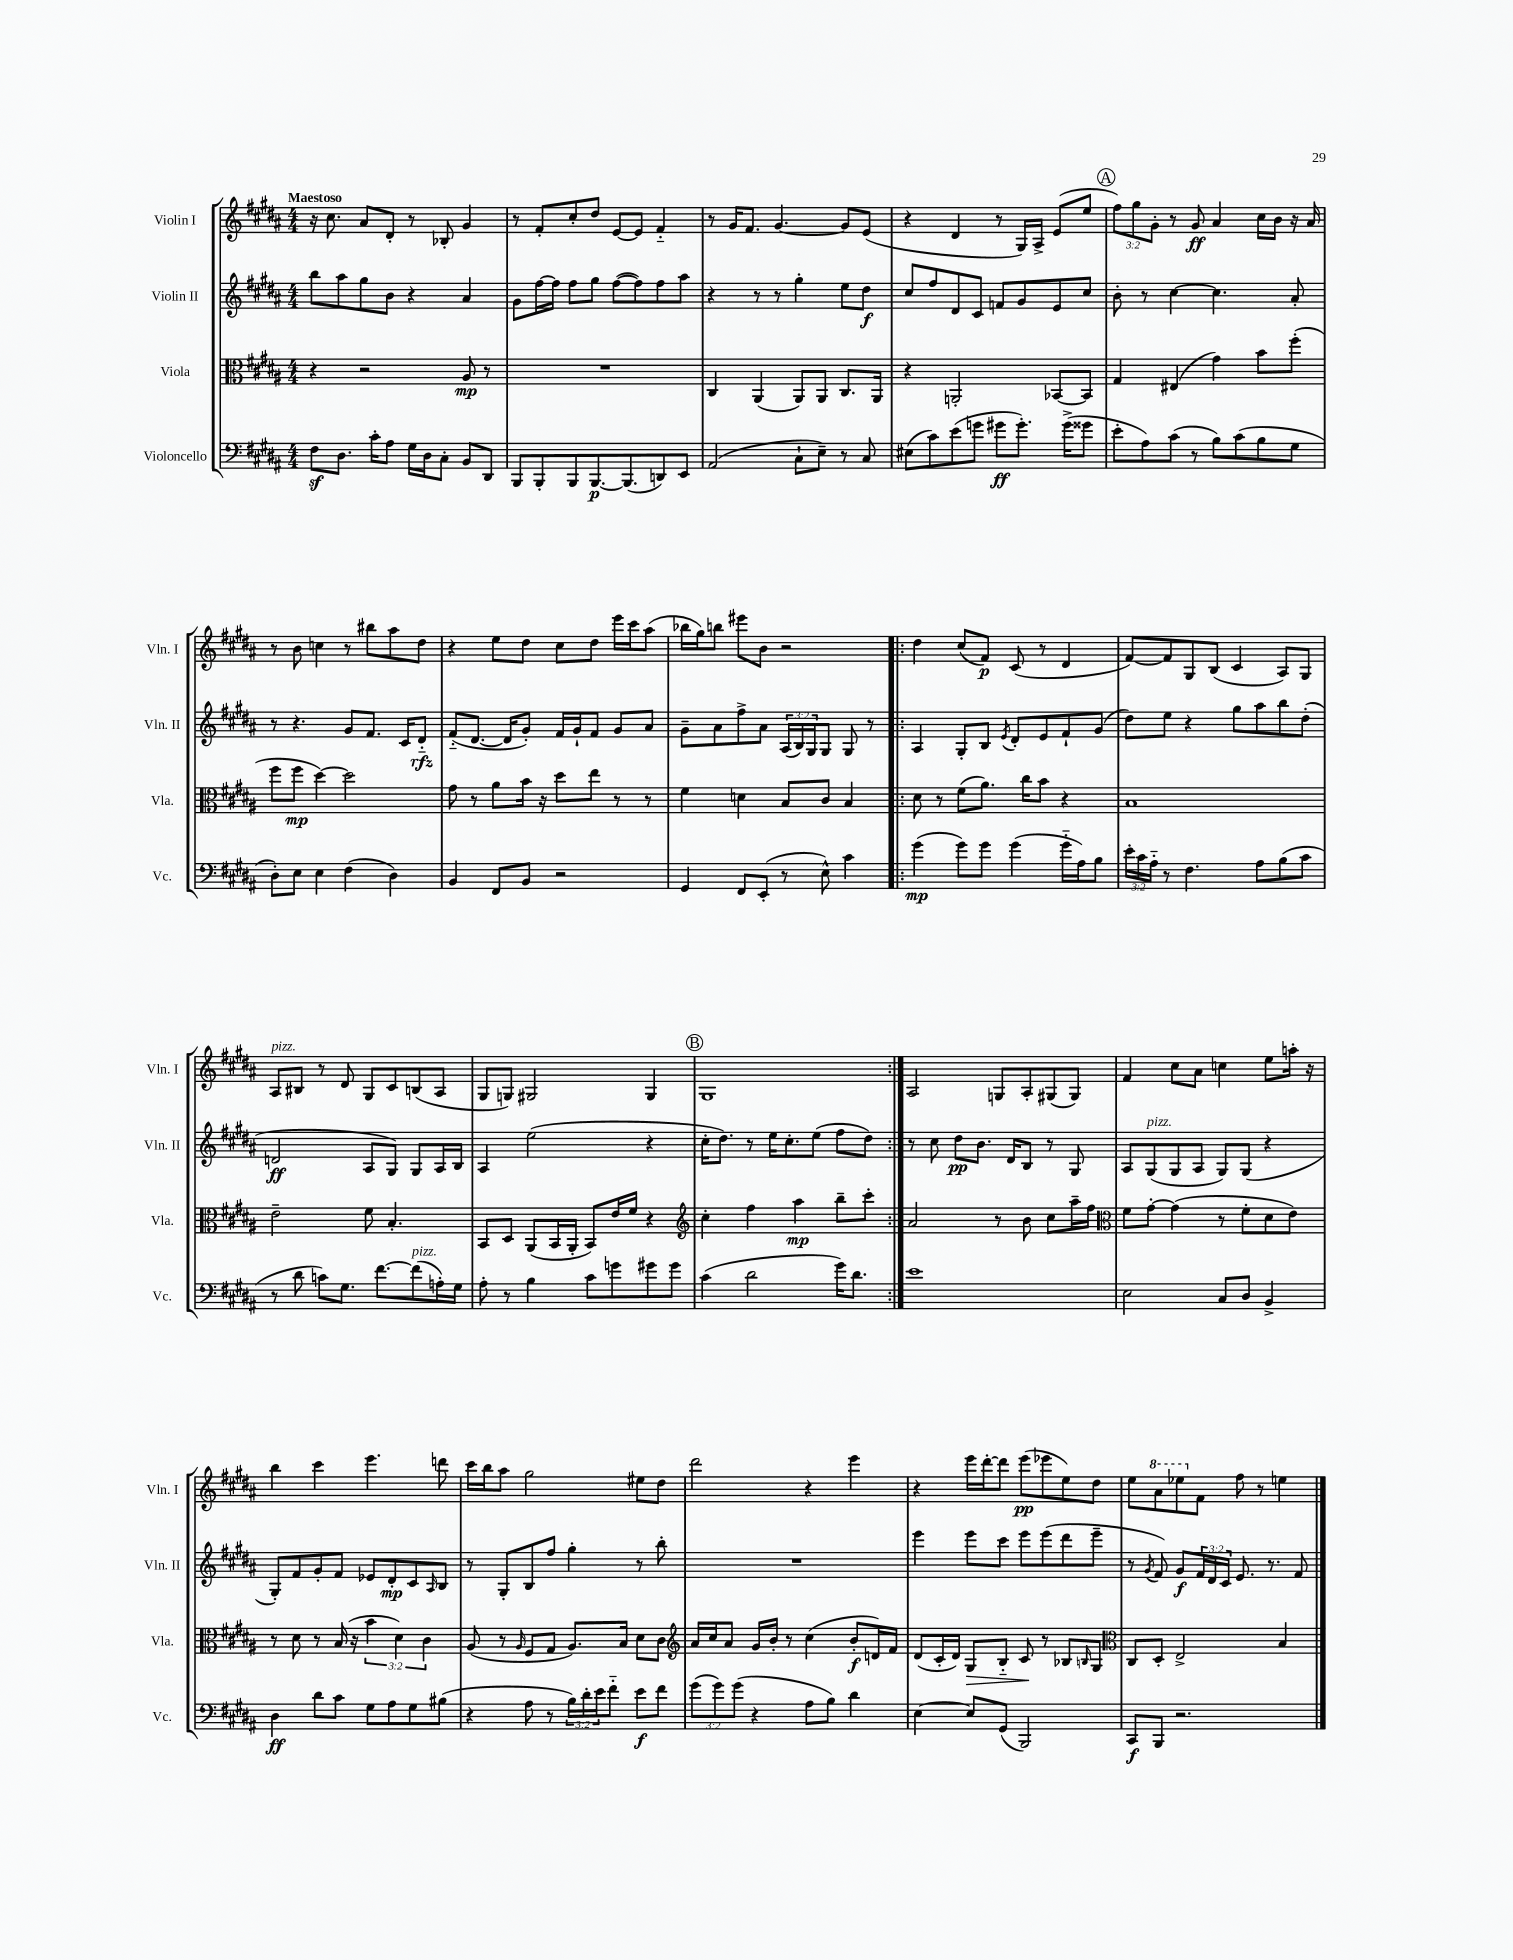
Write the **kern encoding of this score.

**kern	**kern	**kern	**kern
*staff4	*staff3	*staff2	*staff1
*clefF4	*clefC3	*clefG2	*clefG2
*k[f#c#g#d#a#]	*k[f#c#g#d#a#]	*k[f#c#g#d#a#]	*k[f#c#g#d#a#]
*M4/4	*M4/4	*M4/4	*M4/4
8F#\L	4r	8bb\L	16r
.	.	.	8.cc#\
8.D#\J	.	8aa#\	.
.	2r	8gg#\	8a#/L
16c#'\LK	.	.	.
8A#\J	.	8b\J	8d#'/J
16G#\LL	.	4r	8r
16D#\J	.	.	.
8C#'\J	.	.	8B-'/
8BB/L	8A#/	4a#/	4g#/
8DD#/J	8r	.	.
=	=	=	=
8BBB/L	1r	8g#\L	8r
8BBB'/	.	[16ff#\L	8f#'/L
.	.	16ff#\]JJ	.
8BBB/	.	8ff#\L	8cc#'/
[8.BBB/	.	8gg#\J	8dd#/J
.	.	([8ff#\L	[8e/L
(8.BBB/]	.	.	.
.	.	8ff#\])	8e/]J
8DD/)	.	8ff#\	4f#'~/
8EE/J	.	8aa#\J	.
=	=	=	=
(2AA#/	4C#/	4r	8r
.	.	.	16g#/LK
.	.	.	8.f#/J
.	(4AA#/	8r	.
.	.	8r	[4.g#/
8C#`\L	8AA#/L)	4gg#'\	.
8E~\J)	8AA#/J	.	.
8r	8.C#/L	8ee\L	8g#/]L
8C#/	.	8dd#\J	(8e/J
.	16AA#/Jk	.	.
=	=	=	=
(8E#\L	4r	8cc#/L	4r
8c#\)	.	8ff#/	.
(8e\	2AA'/	8d#/	4d#/
8g\J	.	8c#/J	.
8g#\L	.	8f/L	8r
8.g#'\J)	.	8g#/	16G#/LL)
.	.	.	16A#^/JJ
.	[8BB-/L	8e/	(8e/L
(16g#^\LK	.	.	.
8g##\J	8BB-/]J	8cc#/J	8ee/J
=	=	=	=
8e'\L	4G#/	8b'\	12ff#\L)
.	.	.	12gg#\
8A#\)	.	8r	.
.	.	.	12g#'\J
(8c#\J	(4E#/	[4cc#\	8r
8r	.	.	8g#/
8B\L)	4g#\)	4.cc#\]	4a#/
(8c#\	.	.	.
8B\	8b\L	.	16cc#\LL
.	.	.	16b\JJ
8G#\J	(8ff#'\J	8a#'/	16r
.	.	.	16a#/
=	=	=	=
8D#'\L)	8ff#\L	8r	8r
8E\J	8ff#\J	4.r	8b\
4E\	[4dd#\)	.	4cc\
(4F#\	2dd#\]	8g#/L	8r
.	.	8.f#/J	8bb#\L
4D#\)	.	.	8aa#\
.	.	16c#/LK	.
.	.	8d#'~/J	8dd#\J
=	=	=	=
4BB/	8g#\	(8f#'~/L	4r
.	8r	[8.d#/J	.
8FF#/L	8a#\L	.	8ee\L
.	.	16d#/]LK	.
8BB/J	16b\Jk	8g#'/J)	8dd#\J
.	16r	.	.
2r	8dd#\L	16f#/LL	8cc#\L
.	.	16g#`/J	.
.	8ee\J	8f#/J	8dd#\J
.	8r	8g#/L	16eee\LL
.	.	.	16ccc#\J
.	8r	8a#/J	(8aa#\J
=	=	=	=
4GG#/	4f#\	8g#~\L	16bb-\LL
.	.	.	16gg#\J)
.	.	8a#\	8bb\J
8FF#/L	4d\	8ff#^\	8eee#\L
(8EE'/J	.	8a#\J	8b\J
8r	8B/L	(24A#/LL	2r
.	.	24B/)	.
.	.	24G#/J	.
8E^^\)	8c#/J	8G#/J	.
4c#\	4B/	8G#/	.
.	.	8r	.
=!|:	=!|:	=!|:	=!|:
(4g#\	8d#\	4A#/	4dd#\
.	8r	.	.
8g#\L)	(8f#\L	8G#'/L	(8cc#/L
8g#\J	8.a#\J)	8B/J	8f#/J)
.	.	8qe/	.
(4g#\	.	8d#'/L	(8c#/
.	16cc#\LK	.	.
.	8b\J	8e/	8r
16g#'~\LL	4r	8f#`/	4d#/
16A#\J)	.	.	.
8B\J	.	(8g#/J	.
=	=	=	=
24e'\LL	1B	8dd#\L)	[8f#/L)
24c#\	.	.	.
24A#'~\JJ	.	.	.
8r	.	8ee\J	8f#/]
4.F#\	.	4r	8G#/
.	.	.	(8B/J
.	.	8gg#\L	4c#/
8A#\L	.	8aa#\	.
(8B\	.	8bb\	8A#/L)
8c#\J	.	(8dd#'\J	8G#/J
=	=	=	=
8r	2e~\	2d/	8A#/L
8d#\	.	.	8B#/J
8c\L)	.	.	8r
8.G#\J	.	.	8d#/
.	8f#\	8A#/L	8G#/L
[8.f#\L	.	.	.
.	4.B'/	8G#/J)	8c#/
(8f#\]	.	8G#/L	(8B/
16A'\L)	.	16A#/L	8A#/J
16G#\JJ	.	16B/JJ	.
=	=	=	=
8A#'\	8BB/L	4A#/	8G#/L
8r	8D#/J	.	8G/J)
4B\	(8AA#/L	(2ee\	2G#/
.	16BB/L	.	.
.	16AA#'/JJ	.	.
8c#\L	8BB/L)	.	.
8g\	16e/L	.	.
.	16f#/JJ	.	.
8g#\	4r	4r	4G#/
8g#\J	.	.	.
=	=	=	=
*	*clefG2	*	*
(4c#\	4cc#'\	16cc#'\LK	1G#
.	.	8.dd#\J)	.
2d#\	4ff#\	8r	.
.	.	16ee\LK	.
.	.	8.cc#'\	.
.	4aa#\	.	.
.	.	(8ee\J	.
16g#\LK)	8bb~\L	8ff#\L	.
8.d#\J	.	.	.
.	8ccc#'\J	8dd#\J)	.
=:|!	=:|!	=:|!	=:|!
1e	2a#/	8r	2A#/
.	.	8cc#\	.
.	.	8dd#\L	.
.	.	8.b\J	.
.	8r	.	8G/L
.	.	16d#/LK	.
.	8b\	8B/J	8A#'/
.	8cc#\L	8r	(8G#/
.	16aa#~\L	8G#/	8G#/J)
.	16ff#\JJ	.	.
=	=	=	=
*	*clefC3	*	*
2E\	8f#\L	8A#/L	4f#/
.	[8g#'\J	(8G#/	.
.	(4g#\]	8G#/	8cc#\L
.	.	8A#/J	8a#\J
8C#/L	8r	8G#/L)	4cc\
8D#/J	8f#'\L	(8G#/J	.
4BB^/	8d#\	4r	8ee\L
.	8e\J)	.	16aa'\Jk
.	.	.	16r
=	=	=	=
4D#\	8r	8G#'/L)	4bb\
.	8d#\	8f#/	.
8d#\L	8r	8g#'/	4ccc#\
8c#\J	(16B/	8f#/J	.
.	16r	.	.
8G#\L	6b\	8e-/L	4.eee\
8A#\	.	8d#'/	.
.	6d#\)	.	.
8G#\	.	8c#/	.
.	6c#\	.	.
.	.	16qqA#/	.
(8B#\J	.	8B/J	8ddd\
=	=	=	=
4r	(8A#/	8r	16ccc#\LL
.	.	.	16bb\J
.	8r	8G#'/L	8aa#\J
.	16qqA#/	.	.
8A#\	8F#/L	8B/	2gg#\
8r	8G#/J	8ff#/J	.
24B\LL)	8.A#/L)	4gg#'\	.
24d#'\	.	.	.
24e\J	.	.	.
8f#'~\J	.	.	.
.	16B/Jk	.	.
8e\L	8d#\L	8r	8ee#\L
8f#\J	8c#\J	8bb'\	8dd#\J
=	=	=	=
*	*clefG2	*	*
(12g#\L	16a#/LL	1r	2ddd#\
.	16cc#/J	.	.
12g#\)	.	.	.
.	8a#/J	.	.
(12g#\J	.	.	.
4r	16g#/LL	.	.
.	16b'/JJ	.	.
.	8r	.	.
8A#\L	(4cc#\	.	4r
8B\J)	.	.	.
4d#\	8b'/L	.	4eee\
.	16d/L)	.	.
.	16f#/JJ	.	.
=	=	=	=
[4E\	(8d#/L	4eee\	4r
.	16c#'/L	.	.
.	16d#/JJ)	.	.
8E/]L	8G#/L	8eee\L	16eee\LL
.	.	.	[16ddd#'\J
(8GG#/J	8B'~/J	8ccc#\J	8ddd#\]J
2BBB/)	8c#/	8eee\L	(8eee\L
.	8r	(8eee\	8eee-\
.	8B-/L	8ddd#\	8ee\)
.	16qqB/	.	.
.	8G#/J	8eee~\J	8dd#\J
=	=	=	=
*	*clefC3	*	*
8CC#/L	8C#/L	8r	8ee\L
.	.	8qg#/	.
8BBB/J	8D#'/J	8f#/)	8aa#\
2.r	2E^/	8g#/L	8eee-\
.	.	24f#/L	8f#\J
.	.	24d#/	.
.	.	24c#/JJ	.
.	.	8.e/	8ff#\
.	.	.	8r
.	.	8.r	.
.	4B/	.	4ee\
.	.	8f#/	.
==	==	==	==
*-	*-	*-	*-
